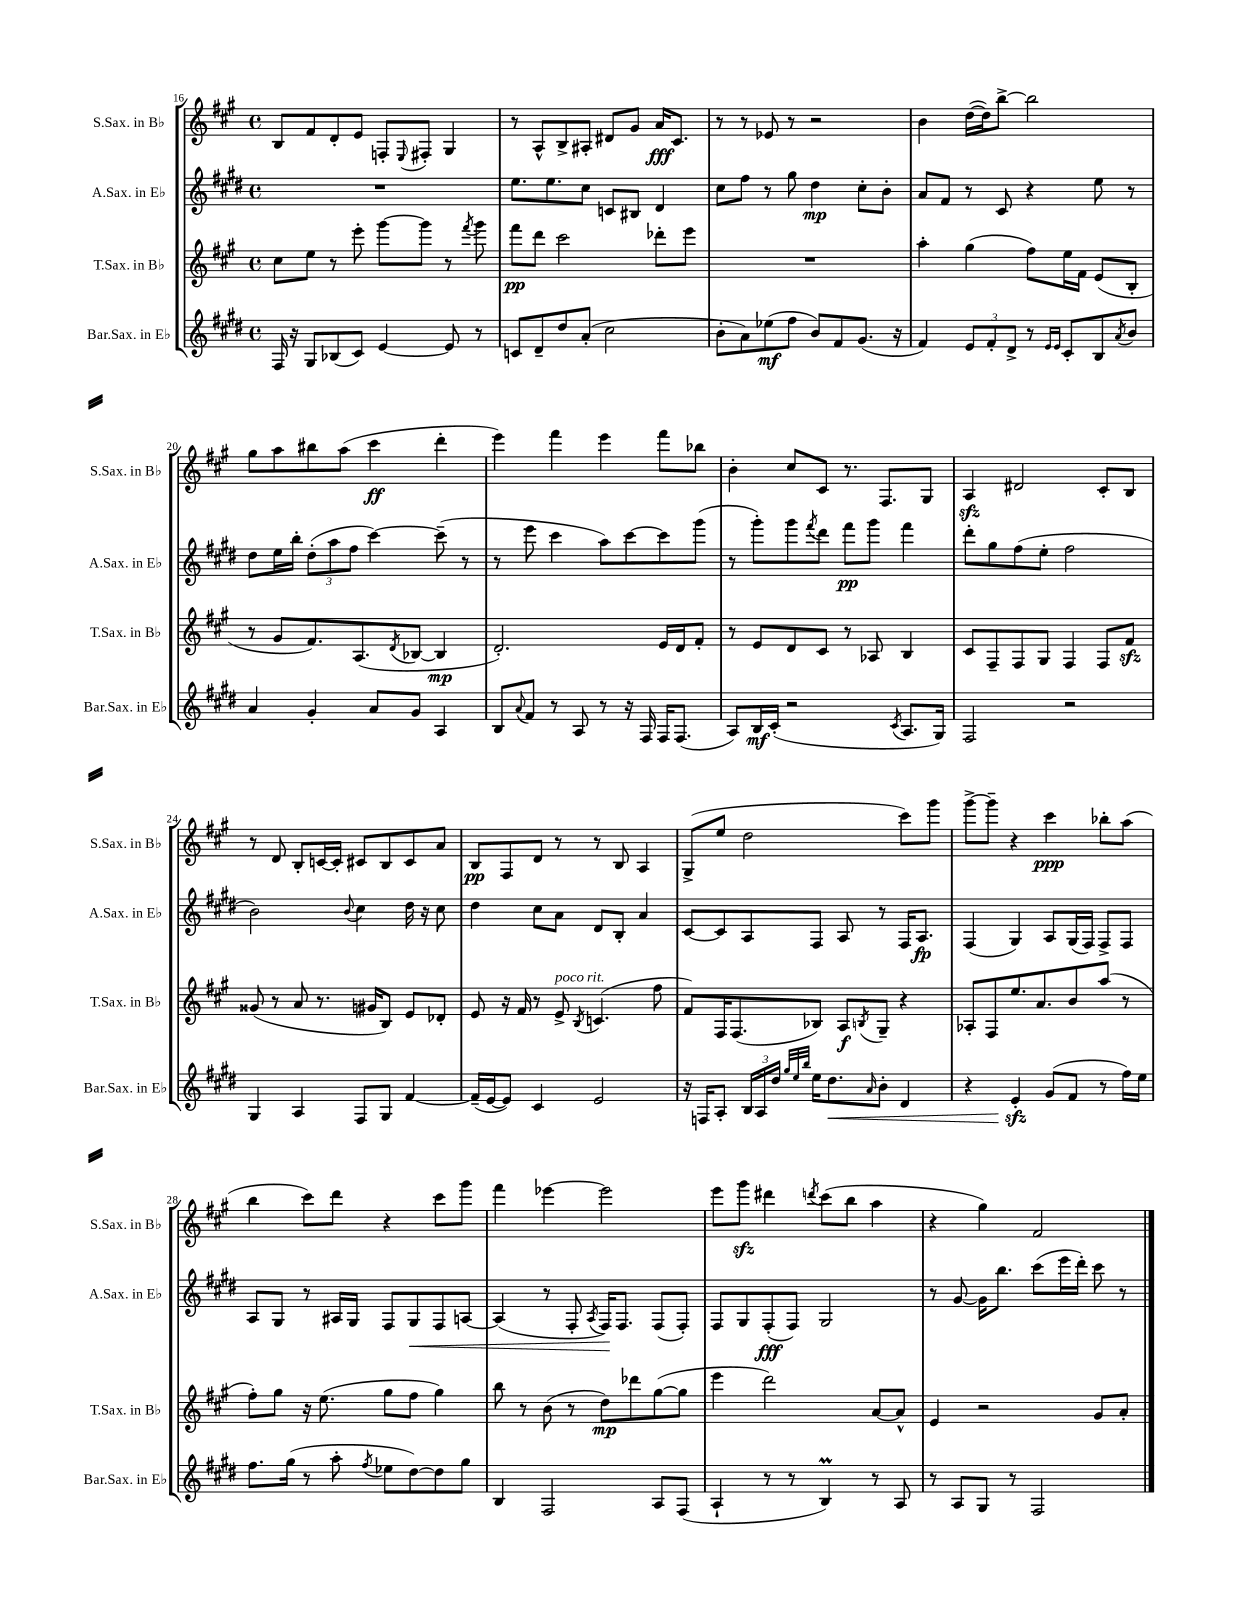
<<
\new StaffGroup <<
\new Staff = "s0" \with { instrumentName = "S.Sax. in Bb" shortInstrumentName = "S.Sax. in Bb" } {
    \clef treble \key a \major \defaultTimeSignature \time 4/4
    b8 fis'8 d'8-. e'8 f8-. \appoggiatura { e8 } fis8-. gis4 |
    r8 a8-^ b8-> ais8-. dis'8 gis'8 a'16\fff cis'8. |
    r8 r8 ees'8 r8 r2 |
    b'4 d''16~( d''16) b''8~-> b''2 |
    gis''8 a''8 bis''8 a''8( cis'''4\ff d'''4-. |
    e'''4) fis'''4 e'''4 fis'''8 bes''8 |
    b'4-. cis''8 cis'8 r8. fis8. gis8 |
    a4\sfz dis'2 cis'8-. b8 |
    r8 d'8 b8-. c'16~ c'16-. cis'8 b8 cis'8 a'8 |
    b8\pp fis8 d'8 r8 r8 b8 a4 |
    gis8->( e''8 d''2 cis'''8) gis'''8 |
    gis'''8~-> gis'''8-- r4 cis'''4\ppp bes''8-. a''8( |
    b''4 cis'''8) d'''8 r4 cis'''8 gis'''8 |
    fis'''4 ees'''4~ ees'''2 |
    e'''8 gis'''8\sfz dis'''4 \acciaccatura { d'''8 } cis'''8( b''8 a''4 |
    r4 gis''4) fis'2 \bar "|." |
}
\new Staff = "s1" \with { instrumentName = "A.Sax. in Eb" shortInstrumentName = "A.Sax. in Eb" } {
    \clef treble \key e \major \defaultTimeSignature \time 4/4
    R1 |
    e''8. e''8. cis''8 c'8 bis8 dis'4 |
    cis''8 fis''8 r8 gis''8 dis''4\mp cis''8-. b'8-. |
    a'8 fis'8 r8 cis'8 r4 e''8 r8 |
    dis''8 e''16 b''16-. \tuplet 3/2 { dis''8-.( a''8 fis''8 } cis'''4~) cis'''8--( r8 |
    r8 e'''8 cis'''4 a''8) cis'''8~ cis'''8 gis'''8( |
    r8 gis'''8-.) gis'''8 \acciaccatura { fis'''8 } dis'''8 fis'''8\pp gis'''8 fis'''4 |
    dis'''8-. gis''8 fis''8( e''8-. fis''2 |
    b'2) \appoggiatura { b'8 } cis''4 dis''16 r16 cis''8 |
    dis''4 cis''8 a'8 dis'8 b8-. a'4 |
    cis'8~ cis'8 a8 fis8 a8 r8 fis16 a8.\fp |
    fis4( gis4) a8 gis16( fis16) fis8-> fis8 |
    a8 gis8 r8 ais16 gis16 fis8 gis8\< fis8 a8~ |
    a4( r8 fis8-. \acciaccatura { a8 } fis16\!) fis8. fis8( fis8-.) |
    fis8 gis8 fis8-.\fff( fis8) gis2 |
    r8 gis'8~ gis'16 b''8. cis'''8( e'''16 dis'''16-.) cis'''8 r8 \bar "|." |
}
\new Staff = "s2" \with { instrumentName = "T.Sax. in Bb" shortInstrumentName = "T.Sax. in Bb" } {
    \clef treble \key a \major \defaultTimeSignature \time 4/4
    cis''8 e''8 r8 e'''8-. gis'''8~ gis'''8 r8 \acciaccatura { fis'''8 } gis'''8 |
    fis'''8\pp d'''8 cis'''2 des'''8-. e'''8 |
    R1 |
    a''4-. gis''4( fis''8) e''16 fis'16 e'8( b8-. |
    r8 gis'8 fis'8.) a8.( \acciaccatura { d'8 } bes8~ bes4\mp |
    d'2.-.) e'16 d'16 fis'8-. |
    r8 e'8 d'8 cis'8 r8 aes8 b4 |
    cis'8 fis8-- fis8 gis8 fis4 fis8 fis'8\sfz |
    gisis'8( r8 a'8 r8. gis'16 b8) e'8 des'8-. |
    e'8 r16 fis'16 r8 e'8->^\markup { \italic "poco rit." } \acciaccatura { b8 } c'4.( fis''8 |
    fis'8) fis16 fis8.( bes8) a8\f \acciaccatura { b8 } gis8-- r4 |
    aes8-. fis8 e''8. a'8. b'8 a''8( r8 |
    fis''8-.) gis''8 r16 e''8.( gis''8 fis''8 gis''4) |
    b''8 r8 b'8( r8 d''8\mp) des'''8 gis''8~( gis''8 |
    e'''4 d'''2) a'8~ a'8-^ |
    e'4 r2 gis'8 a'8-. \bar "|." |
}
\new Staff = "s3" \with { instrumentName = "Bar.Sax. in Eb" shortInstrumentName = "Bar.Sax. in Eb" } {
    \clef treble \key e \major \defaultTimeSignature \time 4/4
    fis16 r16 gis8 bes8( cis'8) e'4~ e'8 r8 |
    c'8 dis'8-- dis''8 a'8-.( cis''2 |
    b'8-. a'8) ees''8\mf( fis''8 b'8) fis'8 gis'8.( r16 |
    fis'4) \tuplet 3/2 { e'8 fis'8-. dis'8-> } r8 \grace { e'16 e'16 } cis'8-. b8 \acciaccatura { a'8 } b'8 |
    a'4 gis'4-. a'8 gis'8 a4 |
    b8 \appoggiatura { a'8 } fis'8 r8 a8 r8 r16 fis16 fis16 fis8.( |
    a8) b16\mf cis'16-.( r2 \acciaccatura { cis'8 } a8. gis16) |
    fis2 r2 |
    gis4 a4 fis8 gis8 fis'4~ |
    fis'16--( e'16~ e'8) cis'4 e'2 |
    r16 f16 a8-. \tuplet 3/2 { b16 a16 dis''16 } \grace { gis''32 e''32 b''32 } e''16 dis''8.\< \grace { a'16 } b'8-. dis'4 |
    r4 e'4-.\sfz\! gis'8( fis'8 r8 fis''16) e''16 |
    fis''8. gis''16( r8 a''8-. \acciaccatura { fis''8 } ees''8 dis''8~) dis''8 gis''8 |
    b4 fis2 a8 fis8( |
    a4-! r8 r8 b4\prall) r8 a8 |
    r8 a8 gis8 r8 fis2 \bar "|." |
}
>>
>>
\layout { \context { \Score currentBarNumber = #16 } }
